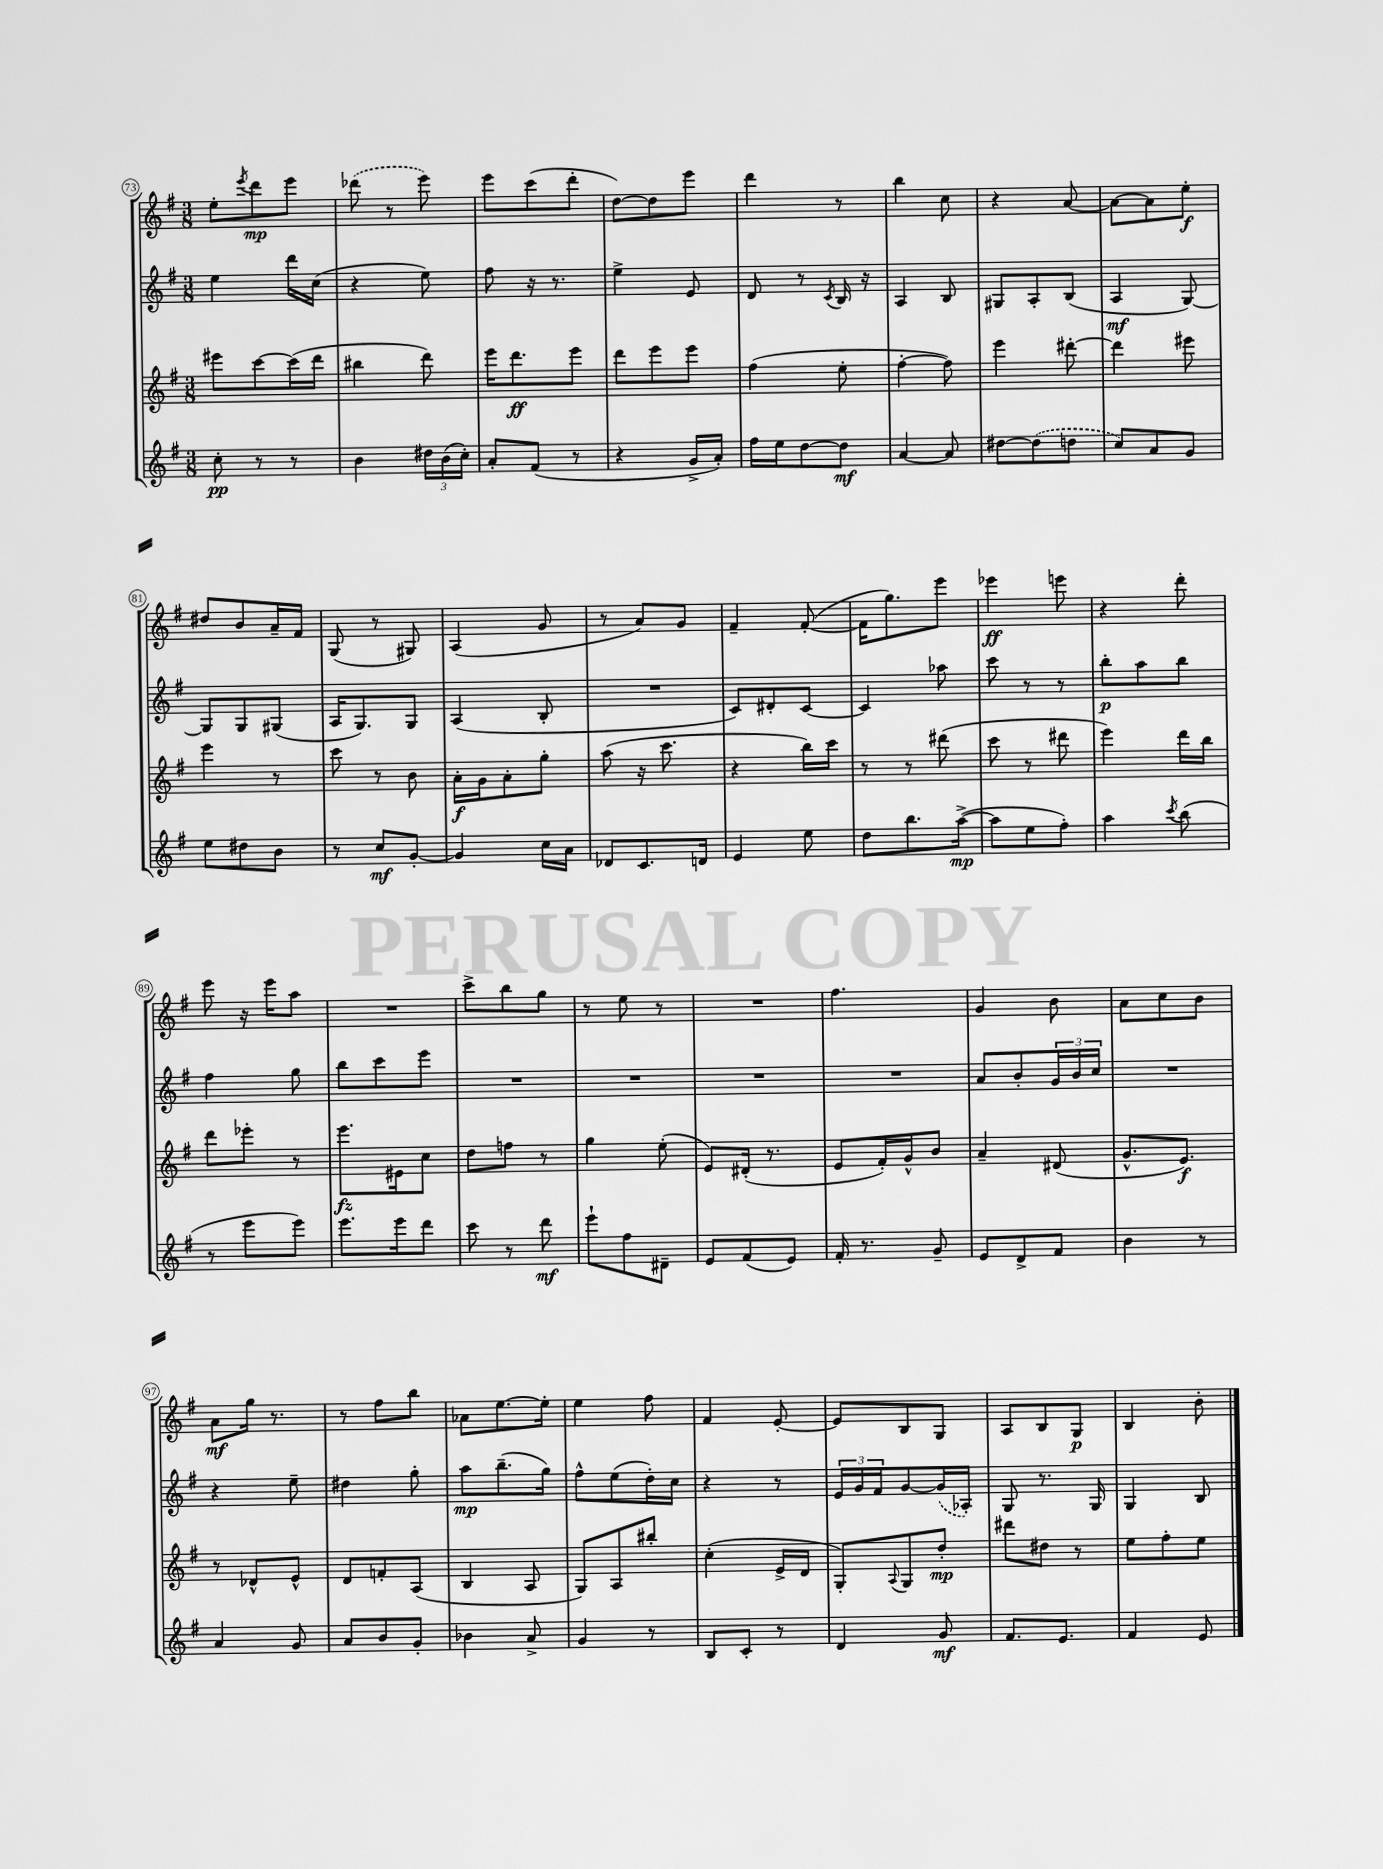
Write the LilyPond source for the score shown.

<<
\new StaffGroup <<
\new Staff = "s0" {
    \clef treble \key g \major \numericTimeSignature \time 3/8
    e''8-. \acciaccatura { e'''8 } d'''8\mp e'''8 |
    \once \slurDashed des'''8( r8 e'''8) |
    e'''8 c'''8( d'''8-. |
    d''8~) d''8 e'''8 |
    d'''4 r8 |
    b''4 c''8 |
    r4 a'8~ |
    a'8~ a'8 e''8-.\f |
    dis''8 b'8 a'16-- fis'16 |
    g8( r8 gis8) |
    a4( g'8 |
    r8 a'8) g'8 |
    fis'4-- fis'8~-.( |
    fis'16 g''8.) e'''8 |
    ees'''4\ff e'''8 |
    r4 d'''8-. |
    e'''8 r16 e'''16 a''8 |
    R4. |
    c'''8-> b''8 g''8 |
    r8 e''8 r8 |
    R4. |
    fis''4. |
    g'4 b'8 |
    a'8 c''8 b'8 |
    a'8\mf g''16 r8. |
    r8 fis''8 b''8 |
    aes'8 e''8.~ e''16-. |
    e''4 fis''8 |
    fis'4 e'8~-. |
    e'8 b8 g8 |
    a8 b8 g8\p |
    b4 b'8-. \bar "|." |
}
\new Staff = "s1" {
    \clef treble \key g \major \numericTimeSignature \time 3/8
    e''4 d'''16 c''16( |
    r4 e''8) |
    fis''8 r16 r8. |
    e''4-> e'8 |
    d'8 r8 \acciaccatura { c'8 } b16 r16 |
    a4 b8 |
    gis8 a8-. b8( |
    a4\mf g8~) |
    g8 g8 gis8( |
    a16 g8.) g8 |
    a4( b8-. |
    R4. |
    c'8) dis'8-. c'8~ |
    c'4 aes''8 |
    c'''8 r8 r8 |
    b''8-.\p a''8 b''8 |
    fis''4 g''8 |
    b''8 c'''8 e'''8 |
    R4. |
    R4. |
    R4. |
    R4. |
    a'8 b'8-. \tuplet 3/2 { g'16 b'16 c''16 } |
    R4. |
    r4 e''8-- |
    dis''4 g''8-. |
    a''8\mp b''8.--( g''16) |
    fis''8-^ e''8( d''16-.) c''16 |
    r4 r8 |
    \tuplet 3/2 { e'16 g'16 fis'16 } g'8~ \once \slurDashed g'16( aes16-.) |
    g8 r8. g16 |
    g4 b8 \bar "|." |
}
\new Staff = "s2" {
    \clef treble \key g \major \numericTimeSignature \time 3/8
    eis'''8 c'''8~ c'''16( d'''16 |
    bis''4 d'''8) |
    e'''16 d'''8.\ff e'''8 |
    d'''8 e'''8 e'''8 |
    fis''4( e''8-. |
    fis''4~-. fis''8) |
    e'''4 dis'''8~-. |
    dis'''4 eis'''8 |
    e'''4 r8 |
    c'''8 r8 b'8 |
    a'16-.\f g'16 a'8-. g''8-. |
    a''8( r16 c'''8. |
    r4 b''16) c'''16 |
    r8 r8 dis'''8( |
    c'''8 r8 dis'''8 |
    e'''4) d'''16 b''16 |
    d'''8 ees'''8-. r8 |
    e'''8.\fz eis'16 c''8 |
    d''8 f''8 r8 |
    g''4 e''8-.( |
    e'8) dis'16-.( r8. |
    e'8 fis'16-.) g'16-^ b'8 |
    a'4-- dis'8( |
    g'8.-^ e'8.\f) |
    r8 des'8-^ e'8-^ |
    d'8 f'8-. a8( |
    b4 a8 |
    g8) a8 bis''8-. |
    c''4-.( e'16-> d'16 |
    g8-.) \appoggiatura { a8 } g8 d''8-.\mp |
    dis'''8 dis''8 r8 |
    e''8 fis''8-. e''8 \bar "|." |
}
\new Staff = "s3" {
    \clef treble \key g \major \numericTimeSignature \time 3/8
    c''8-.\pp r8 r8 |
    b'4 \tuplet 3/2 { dis''16 b'16( c''16-.) } |
    a'8-. fis'8( r8 |
    r4 g'16-> a'16-.) |
    fis''16 e''16 d''8~ d''8\mf |
    a'4~ a'8 |
    dis''8~ \once \slurDashed dis''8( d''8 |
    c''8) a'8 g'8 |
    e''8 dis''8 b'8 |
    r8 c''8\mf g'8~-. |
    g'4 c''16 a'16 |
    des'8 c'8. d'16 |
    e'4 e''8 |
    d''8 b''8. a''16~->\mp( |
    a''8 e''8 fis''8-.) |
    a''4 \acciaccatura { c'''8 } b''8( |
    r8 e'''8 e'''8) |
    e'''8. e'''16 d'''8 |
    c'''8 r8 d'''8\mf |
    e'''8-! fis''8 dis'8-- |
    e'8 fis'8( e'8) |
    fis'16-. r8. g'8-- |
    e'8 d'8-> fis'8 |
    b'4 r8 |
    a'4 g'8 |
    a'8 b'8 g'8-. |
    bes'4 a'8-> |
    g'4 r8 |
    b8 c'8-. r8 |
    d'4 g'8\mf |
    fis'8. e'8. |
    fis'4 e'8 \bar "|." |
}
>>
>>
\layout { \context { \Score currentBarNumber = #73 \override BarNumber.stencil = #(make-stencil-circler 0.1 0.3 ly:text-interface::print) } }
